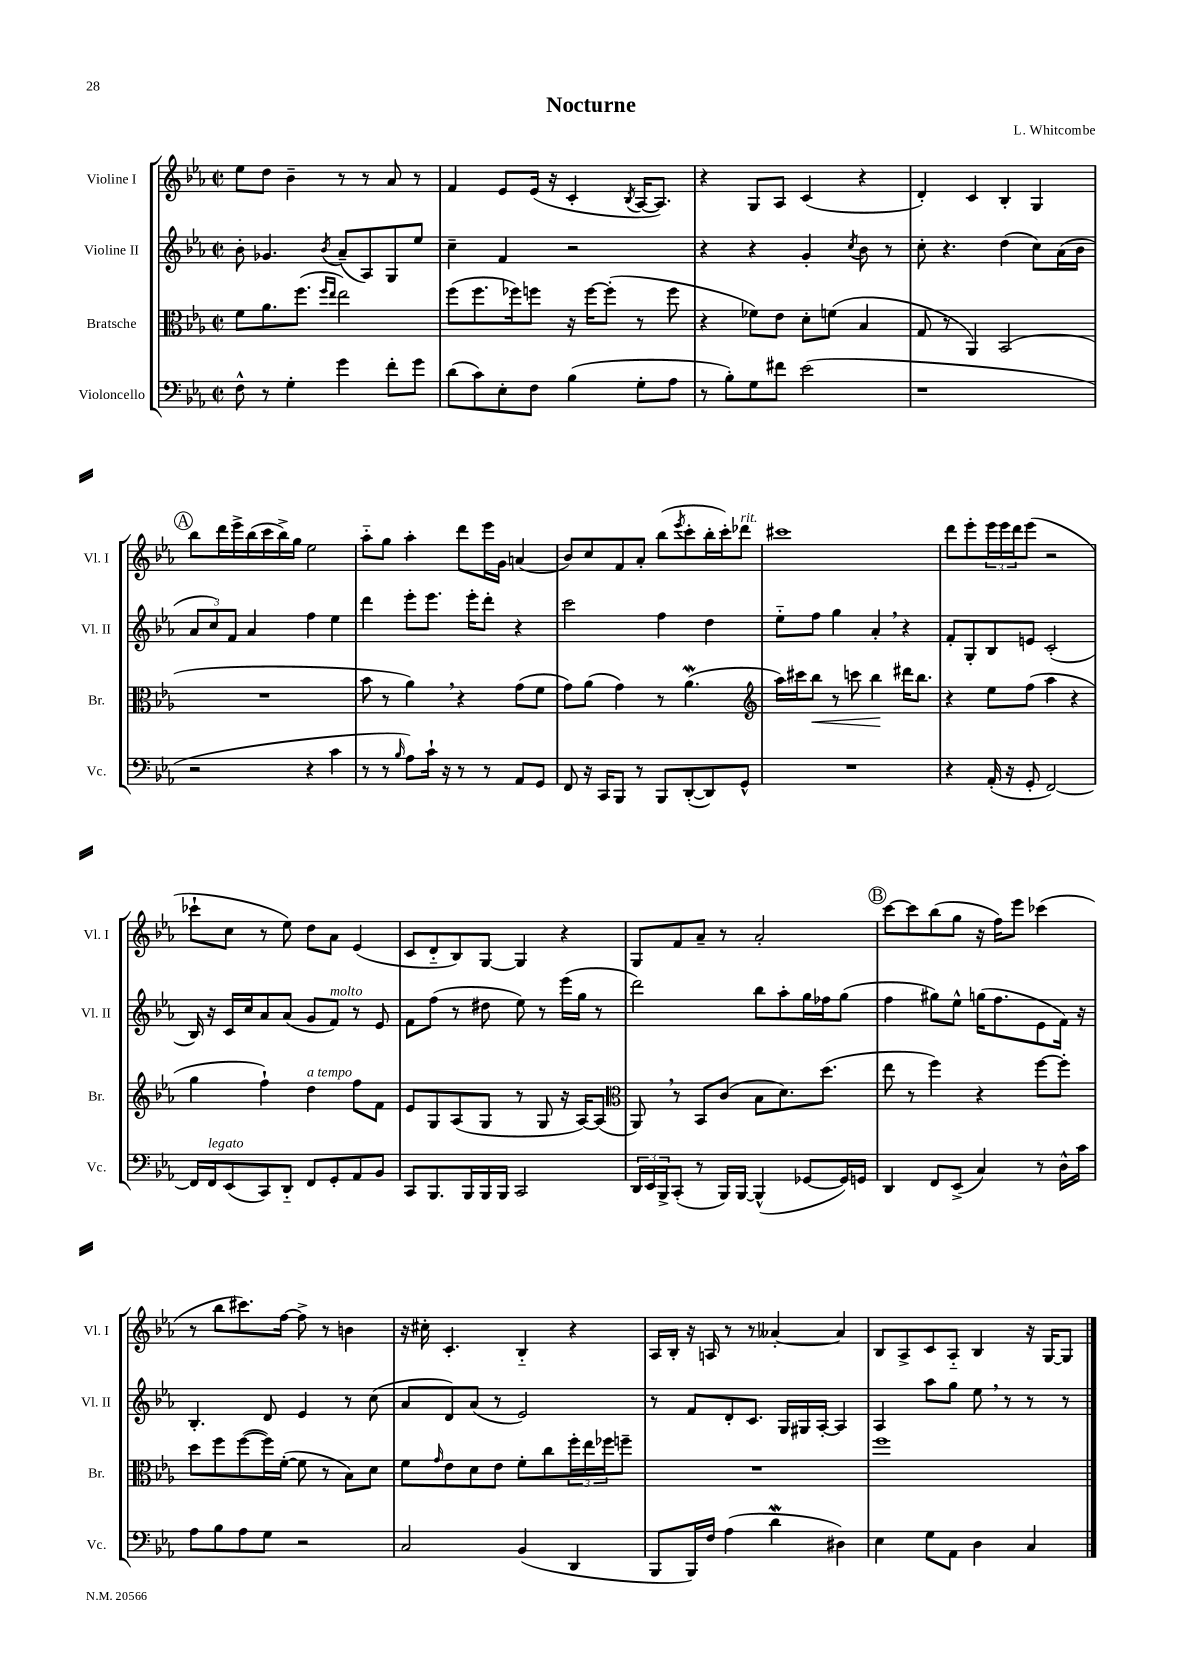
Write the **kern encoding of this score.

**kern	**kern	**kern	**kern
*staff4	*staff3	*staff2	*staff1
*clefF4	*clefC3	*clefG2	*clefG2
*k[b-e-a-]	*k[b-e-a-]	*k[b-e-a-]	*k[b-e-a-]
*M2/2	*M2/2	*M2/2	*M2/2
*met(c|)	*met(c|)	*met(c|)	*met(c|)
8F^^	8f	8b-'	8ee-
8r	8.a-	4.g-	8dd
4G'	.	.	4b-~
.	(8.ff	.	.
.	16qqff	.	.
.	16qqee-	8qb-	.
4g	2ee-)	(8a-~	8r
.	.	8A-)	8r
8f'	.	8G	8a-
8g	.	8ee-	8r
=	=	=	=
(8d	(8ff	4cc~	4f
8c)	8.ff	.	.
8E-'	.	4f	8e-
.	16ff-)	.	.
8F	8ff	.	(16e-
.	.	.	16r
(4B-	16r	2r	4c'
.	[16ff	.	.
.	(8ff']	.	.
.	.	.	8qB-
8G'	8r	.	[16A-
.	.	.	8.A-])
8A-	8ff	.	.
=	=	=	=
8r	4r	4r	4r
8B-')	.	.	.
8G	8f-)	4r	8G
8f#	8e-	.	8A-
(2e-	8d'	4g'	(4c
.	(8f	.	.
.	.	8qcc	.
.	4B-	8b-	4r
.	.	8r	.
=	=	=	=
1r	8G	8cc'	4d')
.	8r	4.r	.
.	4AA-)	.	4c
.	(2BB-	(4dd	4B-'
.	.	8cc)	4G
.	.	(16a-	.
.	.	16b-	.
=	=	=	=
2r	1r	12a-	8bb-
.	.	12cc)	.
.	.	.	16ddd
.	.	12f	.
.	.	.	16eee-^
.	.	4a-	(16bb-
.	.	.	16ccc
.	.	.	16bb-^)
.	.	.	16gg
4r	.	4ff	2ee-
4c	.	4ee-	.
=	=	=	=
8r	8b-	4ddd	8aa-'~
8r	8r	.	8gg
16qqB-	.	.	.
8A-)	4a-)	8eee-'	4aa-'
16c`	.	8.eee-	.
16r	.	.	.
8r	4r	.	8ddd
.	.	16eee-'	.
8r	.	8ddd'	16eee-
.	.	.	16g
8AA-	(8g	4r	(4a
8GG	8f	.	.
=	=	=	=
8FF	8g)	2ccc	8b-)
16r	(8a-	.	8cc
16CC	.	.	.
8BBB-	4g)	.	8f
8r	.	.	8a-'
8BBB-	8r	4ff	(8bb-
.	.	.	8qeee-
([8DD'	(4.a-	.	8ccc'
8DD])	.	4dd	16bb-'
.	.	.	16ccc')
8GG^^	.	.	8ddd-
=	=	=	=
*	*clefG2	*	*
1r	16aa-)	8ee-'~	1ccc#
.	16ccc#	.	.
.	8bb-	8ff	.
.	8r	4gg	.
.	8ccc	.	.
.	4bb-	4a-'	.
.	16ddd#	4r	.
.	8.bb-	.	.
=	=	=	=
4r	4r	8f'	8ddd
.	.	8G'	8eee-'
(16AA-'	8ee-	8B-	24eee-
.	.	.	24eee-
16r	.	.	.
.	.	.	24ddd
8GG'	(8ff	8e	(8eee-
[2FF)	4aa-	(2c'	2r
.	4r	.	.
=	=	=	=
16FF]	4gg	16B-)	8ccc-`
16FF	.	16r	.
(8EE-	.	16c	8cc
.	.	16cc	.
8CC)	4ff`)	8a-	8r
8DD'~	.	(8a-	8ee-)
8FF	4dd	8g	8dd
8GG'	.	8f)	8a-
8AA-	8ff	8r	(4e-
8BB-	8f	8e-	.
=	=	=	=
8CC	8e-	8f	8c
8.BBB-	8G	(8ff	8d'~
.	(8A-	8r	8B-)
16BBB-	.	.	.
16BBB-	8G	8dd#	[8G
16BBB-	.	.	.
2CC	8r	8ee-)	4G]
.	8G	8r	.
.	16r	(16eee-	4r
.	[16A-)	16gg	.
.	(8A-]	8r	.
=	=	=	=
*	*clefC3	*	*
24DD	8AA-)	2ddd)	8G
24EE-	.	.	.
24BBB-^	.	.	.
(8CC'	8r	.	8f
8r	8BB-	.	8a-~
16BBB-)	(8c	.	8r
[16BBB-	.	.	.
(4BBB-^^]	8B-	8bb-	2a-'
.	8.d)	8aa-'	.
[8GG-	.	16gg	.
.	(8.dd	16ff-	.
16GG-])	.	(8gg	.
16GG	.	.	.
=	=	=	=
4DD	8ee-	4ff	[8ccc
.	8r	.	8ccc]
8FF	4ff)	8gg#)	(8bb-
(8EE-^	.	8ee-^^	8gg
4C)	4r	(16gg	16r
.	.	8.ff	16ff)
.	.	.	8eee-
8r	[8ff	8e-	(4ccc-
16D^^	8ff']	16f)	.
16c	.	16r	.
=	=	=	=
8A-	8dd	4.B-'	8r
8B-	8ff	.	8bb-
8A-	([8ff	.	8.ccc#)
8G	16ff])	8d	.
.	([16f'	.	[16ff
2r	8f]	4e-	8ff^]
.	8r	.	8r
.	8B-)	8r	4b
.	8d	(8cc	.
=	=	=	=
2C	8f	8a-	16r
.	.	.	16cc#'
.	16qqg	.	.
.	8e-	8d)	4.c'
.	8d	(8a-	.
.	8e-	8r	.
(4BB-	8f'	2e-)	4B-'~
.	8cc	.	.
4DD	24ff'	.	4r
.	24ee-	.	.
.	24ff-	.	.
.	8ff~	.	.
=	=	=	=
8BBB-	1r	8r	16A-
.	.	.	16B-'
16BBB-)	.	8f	16r
16F	.	.	16A
(4A-	.	8d'	8r
.	.	8.c	8r
4d	.	.	[4a--'
.	.	16G	.
.	.	16G#	.
.	.	[16A-'	.
4D#)	.	4A-]	4a--]
=	=	=	=
4E-	1ff	4A-	8B-
.	.	.	8A-^
8G	.	8aa-	8c
8AA-	.	8gg	8A-'~
4D	.	8ee-	4B-
.	.	8r	.
4C	.	8r	16r
.	.	.	[16G
.	.	8r	8G]
==	==	==	==
*-	*-	*-	*-
